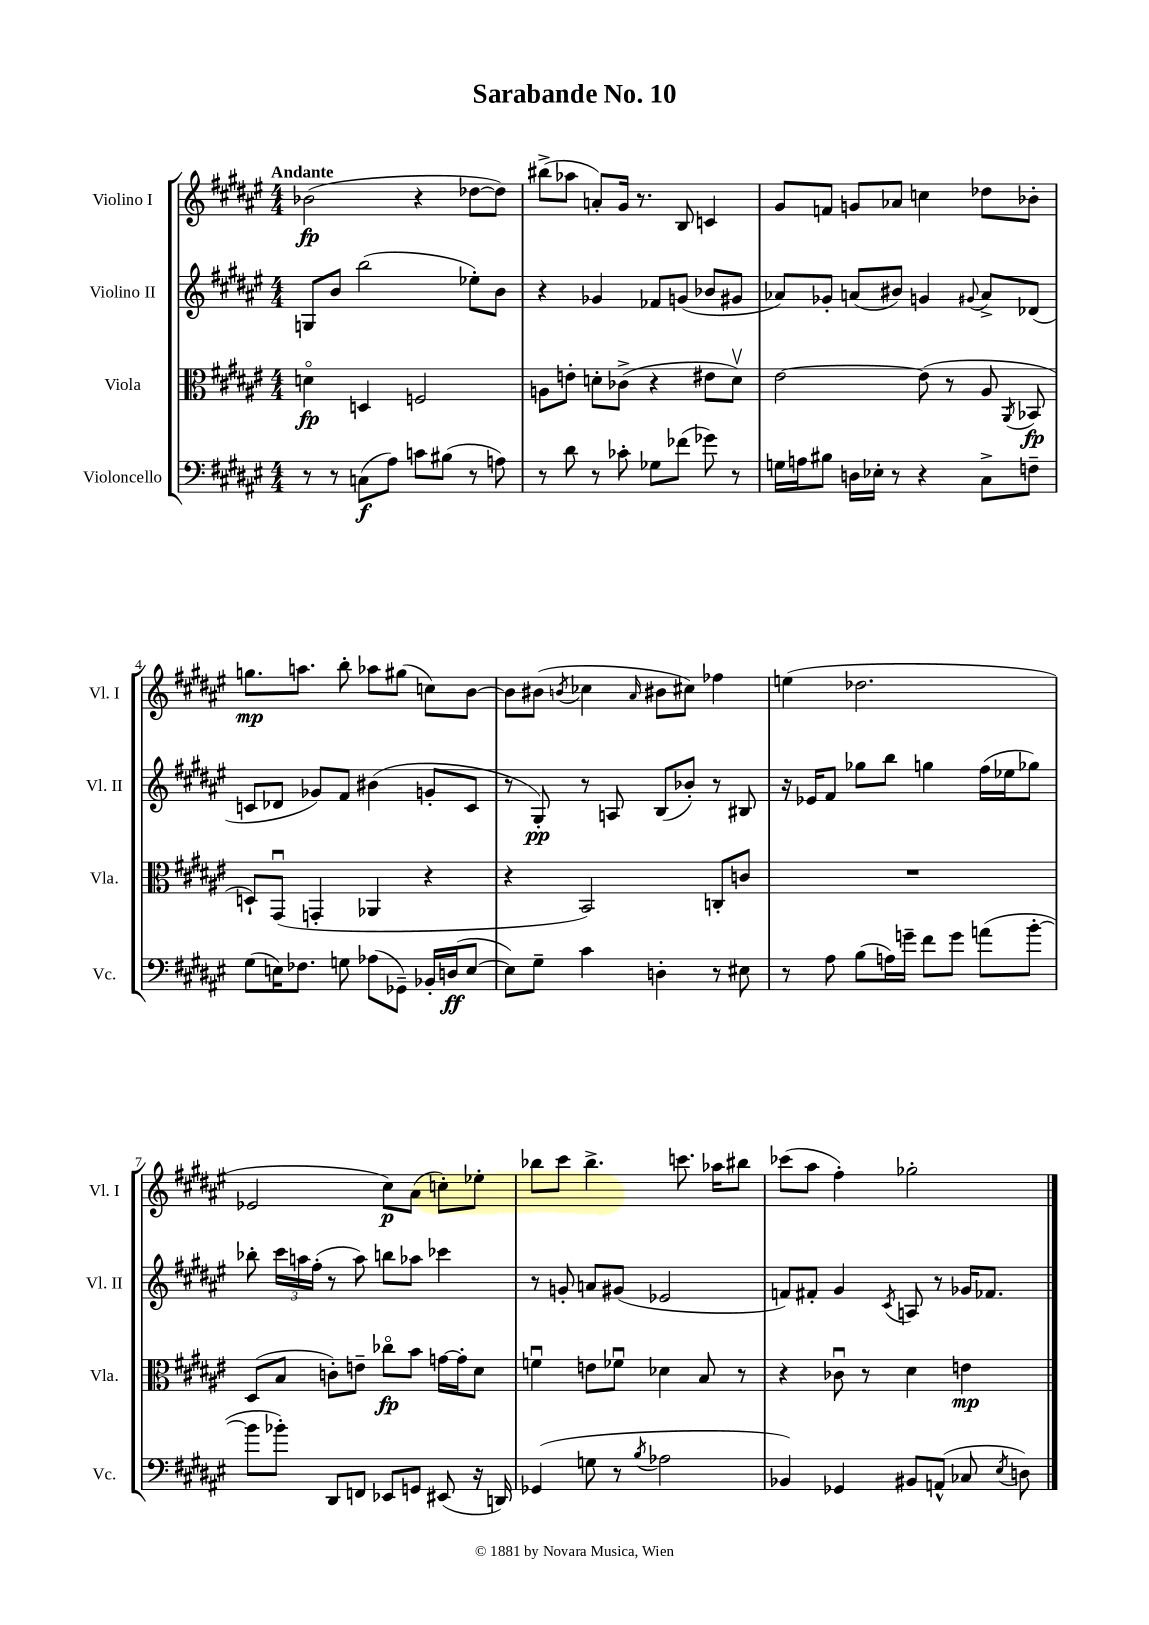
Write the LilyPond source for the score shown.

\header { title = "Sarabande No. 10" }
<<
\new StaffGroup <<
\new Staff = "s0" \with { instrumentName = "Violino I" shortInstrumentName = "Vl. I" } {
    \clef treble \key fis \major \numericTimeSignature \time 4/4 \tempo "Andante"
    \autoBeamOff bes'2\fp( r4 des''8[~ des''8]) |
    bis''8[->( aes''8] a'8[-.) gis'16] r8. b8 c'4 |
    gis'8[ f'8] g'8[ aes'8] c''4 des''8[ bes'8]-. |
    g''8.[\mp a''8.] b''8-. aes''8[ gis''8]( c''8[) b'8]~ |
    b'8[ bis'8]( \acciaccatura { b'8 } ces''4 \grace { ais'16 } bis'8[ cis''8]) fes''4 |
    e''4( des''2. |
    ees'2 cis''8[\p) ais'8]( c''8[-.) ees''8]-. |
    bes''8[ cis'''8] bes''4.-> c'''8. aes''16[ bis''8] |
    ces'''8[( ais''8] fis''4-.) ges''2-. \bar "|." |
}
\new Staff = "s1" \with { instrumentName = "Violino II" shortInstrumentName = "Vl. II" } {
    \clef treble \key fis \major \numericTimeSignature \time 4/4
    \autoBeamOff g8[ b'8] b''2( ees''8[-.) b'8] |
    r4 ges'4 fes'8[ g'8]( bes'8[ gis'8] |
    aes'8[) ges'8]-. a'8[( bis'8]) g'4 \appoggiatura { gis'8 } a'8[-> des'8]( |
    c'8[ des'8] ges'8[) fis'8] bis'4( g'8[-. c'8] |
    r8 gis8-.\pp) r8 a8 b8[( bes'8]-.) r8 bis8 |
    r16 ees'16[ fis'8] ges''8[ b''8] g''4 fis''16[( ees''16 ges''8]) |
    bes''8-. \tuplet 3/2 { cis'''16[ a''16 fis''16]-.( } r8 a''8) b''8[ aes''8] ces'''4 |
    r8 g'8-. a'8[ gis'8]( ees'2 |
    f'8[) fis'8]-. gis'4 \acciaccatura { cis'8 } a8 r8 ges'16[ fes'8.] \bar "|." |
}
\new Staff = "s2" \with { instrumentName = "Viola" shortInstrumentName = "Vla." } {
    \clef alto \key fis \major \numericTimeSignature \time 4/4
    \autoBeamOff d'4\flageolet\fp d4 f2 |
    a8[ e'8]-. d'8[-. ces'8]->( r4 eis'8[ d'8]\upbow) |
    eis'2~ eis'8( r8 ais8 \acciaccatura { ais,8 } bes,8\fp |
    d8[-!) gis,8]\downbow( g,4-. aes,4 r4 |
    r4 b,2) c8[-. c'8] |
    R1 |
    dis8[( b8] c'8[-.) e'8]-- ces''8[\flageolet\fp b'8] g'16[~ g'16-. dis'8] |
    f'4\downbow e'8[ fes'8]\downbow des'4 b8 r8 |
    r4 ces'8\downbow r8 dis'4 e'4\mp \bar "|." |
}
\new Staff = "s3" \with { instrumentName = "Violoncello" shortInstrumentName = "Vc." } {
    \clef bass \key fis \major \numericTimeSignature \time 4/4
    \autoBeamOff r8 r8 c8[\f( ais8]) c'8[ bis8]( r8 a8) |
    r8 dis'8 r8 ces'8-. ges8[ fes'8]( ges'8) r8 |
    g16[ a16 bis8] d16[ ees16]-. r8 r4 cis8[-> f8]-- |
    gis8[( e16) fes8.] g8 aes8[( ges,8]--) bes,16[-. d16\ff( e8]~ |
    e8[) gis8]-- cis'4 d4-. r8 eis8 |
    r8 ais8 b8[( a16) g'16]-- fis'8[ g'8] a'8[( b'8]~-. |
    b'8[ bes'8]-.) dis,8[ f,8] ees,8[ g,8] eis,8( r16 d,16) |
    ges,4( g8 r8 \acciaccatura { b8 } aes2 |
    bes,4) ges,4 bis,8[ a,8]-^( ces8 \acciaccatura { eis8 } d8) \bar "|." |
}
>>
>>
